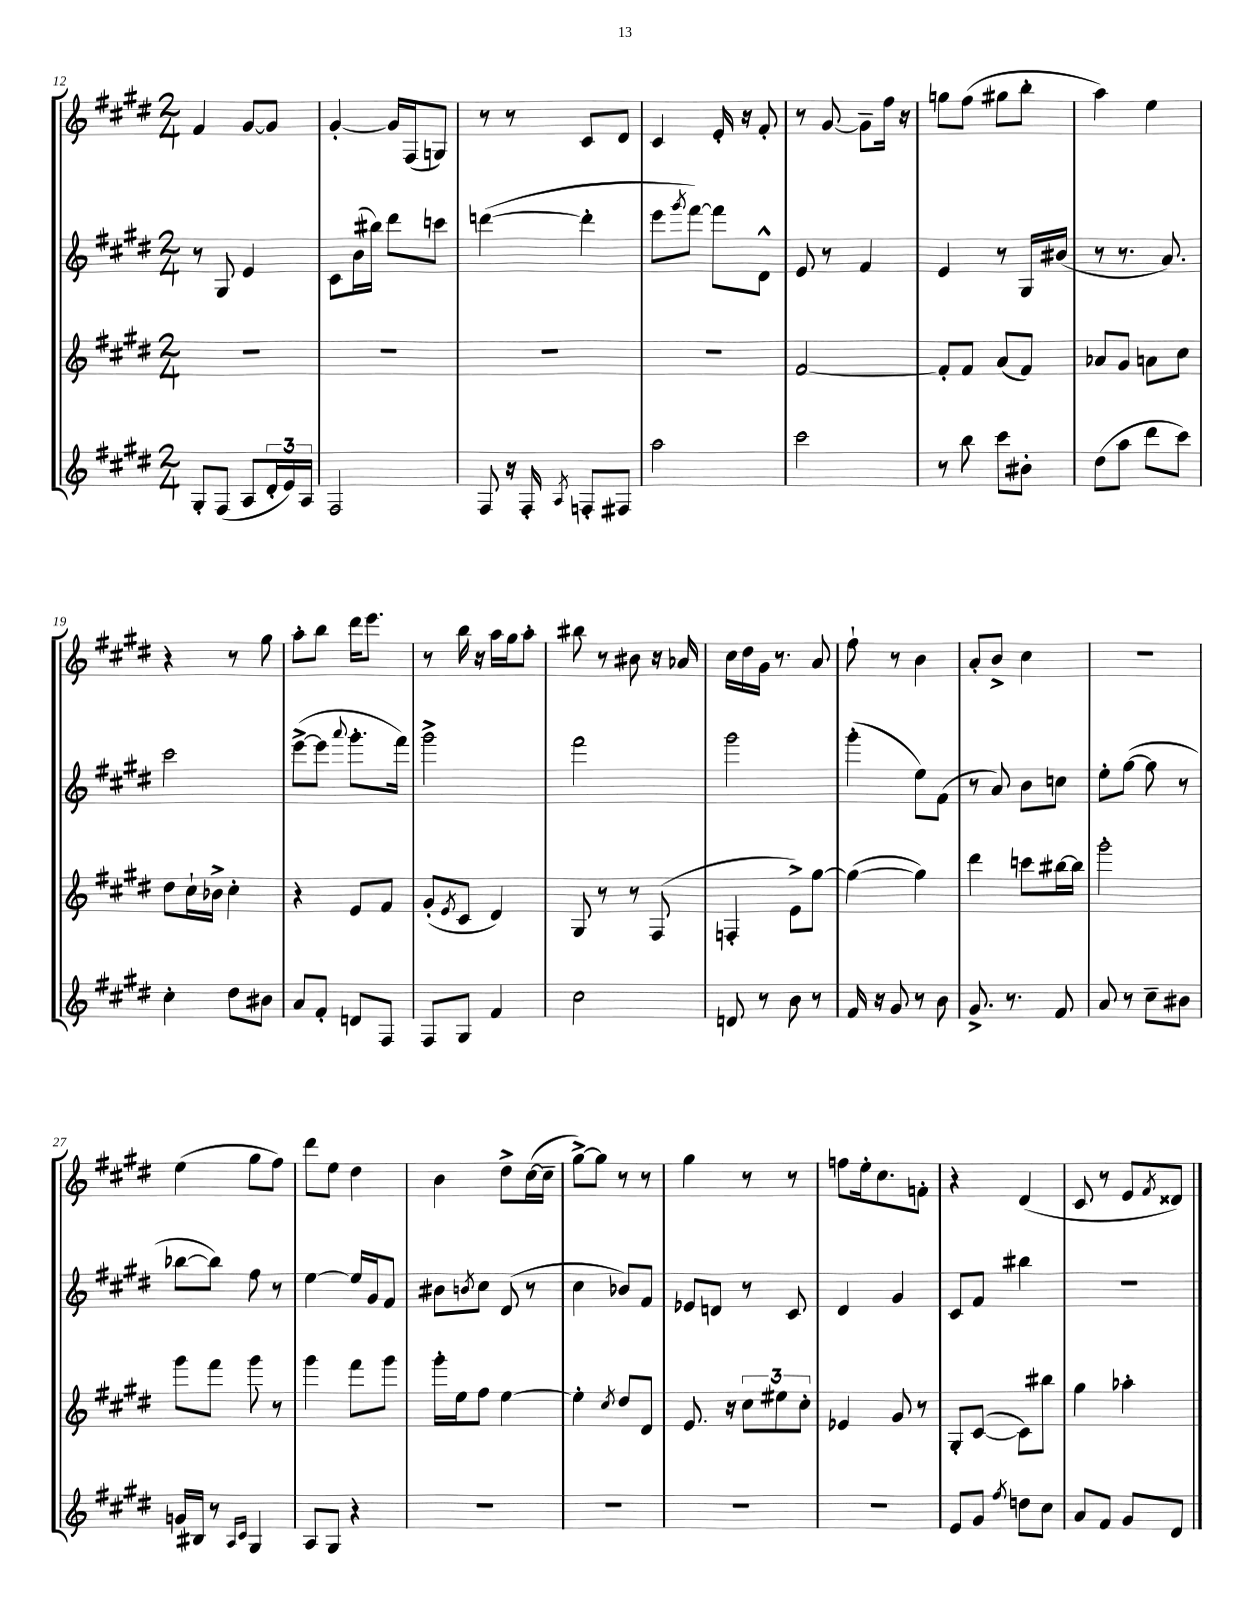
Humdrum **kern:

**kern	**kern	**kern	**kern
*staff4	*staff3	*staff2	*staff1
*clefG2	*clefG2	*clefG2	*clefG2
*k[f#c#g#d#]	*k[f#c#g#d#]	*k[f#c#g#d#]	*k[f#c#g#d#]
*M2/4	*M2/4	*M2/4	*M2/4
8G#'	2r	8r	4f#
(8F#	.	8G#	.
8A	.	4e	[8g#
24d#'	.	.	8g#]
24e)	.	.	.
24A	.	.	.
=	=	=	=
2F#	2r	8c#	[4g#'
.	.	(16b	.
.	.	16bb#)	.
.	.	8ddd#	16g#]
.	.	.	(16F#
.	.	8ccc	8G)
=	=	=	=
8F#	2r	([4ddd	8r
16r	.	.	8r
16F#'	.	.	.
8qA	.	.	.
8F'	.	4ddd']	8c#
8F#	.	.	8d#
=	=	=	=
2aa	2r	8eee	4c#
.	.	8qggg#	.
.	.	[8fff#)	.
.	.	8fff#]	16e'
.	.	.	16r
.	.	8d#^^	8f#'
=	=	=	=
2ccc#	[2f#	8e	8r
.	.	8r	[8g#
.	.	4f#	8g#~]
.	.	.	16ff#
.	.	.	16r
=	=	=	=
8r	8f#']	4e	8gg
8bb	8f#	.	(8ff#
8ccc#	(8a	8r	8gg#
8b#'	8f#)	16G#	8bb'
.	.	(16b#	.
=	=	=	=
(8dd#	8a-	8r	4aa)
8aa	8g#	8.r	.
8ddd#	8a	.	4ee
.	.	8.a)	.
8ccc#)	8cc#	.	.
=	=	=	=
4cc#'	8dd#	2ccc#	4r
.	16cc#`	.	.
.	16b-^	.	.
8dd#	4cc#'	.	8r
8b#	.	.	8gg#
=	=	=	=
8a	4r	([8eee^	8aa'
8f#'	.	8eee]	8bb
.	.	8qqaaa	.
8d	8e	8.ggg#'	16ddd#
.	.	.	8.eee
8F#	8f#	.	.
.	.	16fff#)	.
=	=	=	=
8F#	(8g#'	2ggg#^	8r
.	8qe	.	.
8G#	8c#	.	16bb
.	.	.	16r
4f#	4d#)	.	16aa
.	.	.	16gg#
.	.	.	8aa'
=	=	=	=
2cc#	8G#	2fff#	8bb#
.	8r	.	8r
.	8r	.	8b#
.	(8F#	.	16r
.	.	.	16a-
=	=	=	=
8d	4F'	2ggg#	16cc#
.	.	.	16dd#
8r	.	.	16g#
.	.	.	8.r
8b	8e^)	.	.
8r	[8gg#	.	8a
=	=	=	=
16f#	(4gg#_	(4ggg#'	8ff#`
16r	.	.	.
8g#	.	.	8r
8r	4gg#])	8ee)	4b
8b	.	(8f#	.
=	=	=	=
8.g#^	4ddd#	8r	8a'
.	.	8a)	8b^
8.r	.	.	.
.	8ccc	8b	4cc#
8f#	[16bb#	8cc	.
.	16bb#]	.	.
=	=	=	=
8a	2ggg#'	8ee'	2r
8r	.	([8gg#	.
8cc#~	.	8gg#]	.
8b#	.	8r	.
=	=	=	=
16g	8ggg#	[8bb-	(4ee
16B#	.	.	.
8r	8fff#	8bb-])	.
16qqA	.	.	.
16qqc#	.	.	.
4G#	8ggg#	8ff#	8gg#
.	8r	8r	8ff#)
=	=	=	=
8A	4ggg#	[4ee	8ddd#
8G#	.	.	8ee
4r	8fff#	16ee]	4dd#
.	.	16g#	.
.	8ggg#	8f#	.
=	=	=	=
2r	16ggg#'	8b#	4b
.	16ee	.	.
.	.	8qb	.
.	8ff#	8cc#	.
.	[4ee	(8d#	8dd#^
.	.	8r	([16cc#
.	.	.	16cc#~]
=	=	=	=
2r	4ee']	4cc#	[8gg#^)
.	.	.	8gg#]
.	8qcc#	.	.
.	8dd#	8b-)	8r
.	8d#	8f#	8r
=	=	=	=
2r	8.e	8e-	4gg#
.	.	8d	.
.	16r	.	.
.	12cc#	8r	8r
.	12ee#	.	.
.	.	8c#	8r
.	12cc#'	.	.
=	=	=	=
2r	4e-	4d#	8ff
.	.	.	16ee'
.	.	.	8.cc#
.	8g#	4g#	.
.	8r	.	8f'
=	=	=	=
8e	8G#'	8c#	4r
8g#	([8c#	8f#	.
8qff#	.	.	.
8dd	8c#])	4bb#	(4d#
8cc#	8bb#	.	.
=	=	=	=
8a	4gg#	2r	8c#
8f#	.	.	8r
8g#	4aa-'	.	8e
.	.	.	8qf#
8d#	.	.	8d##)
==	==	==	==
*-	*-	*-	*-
